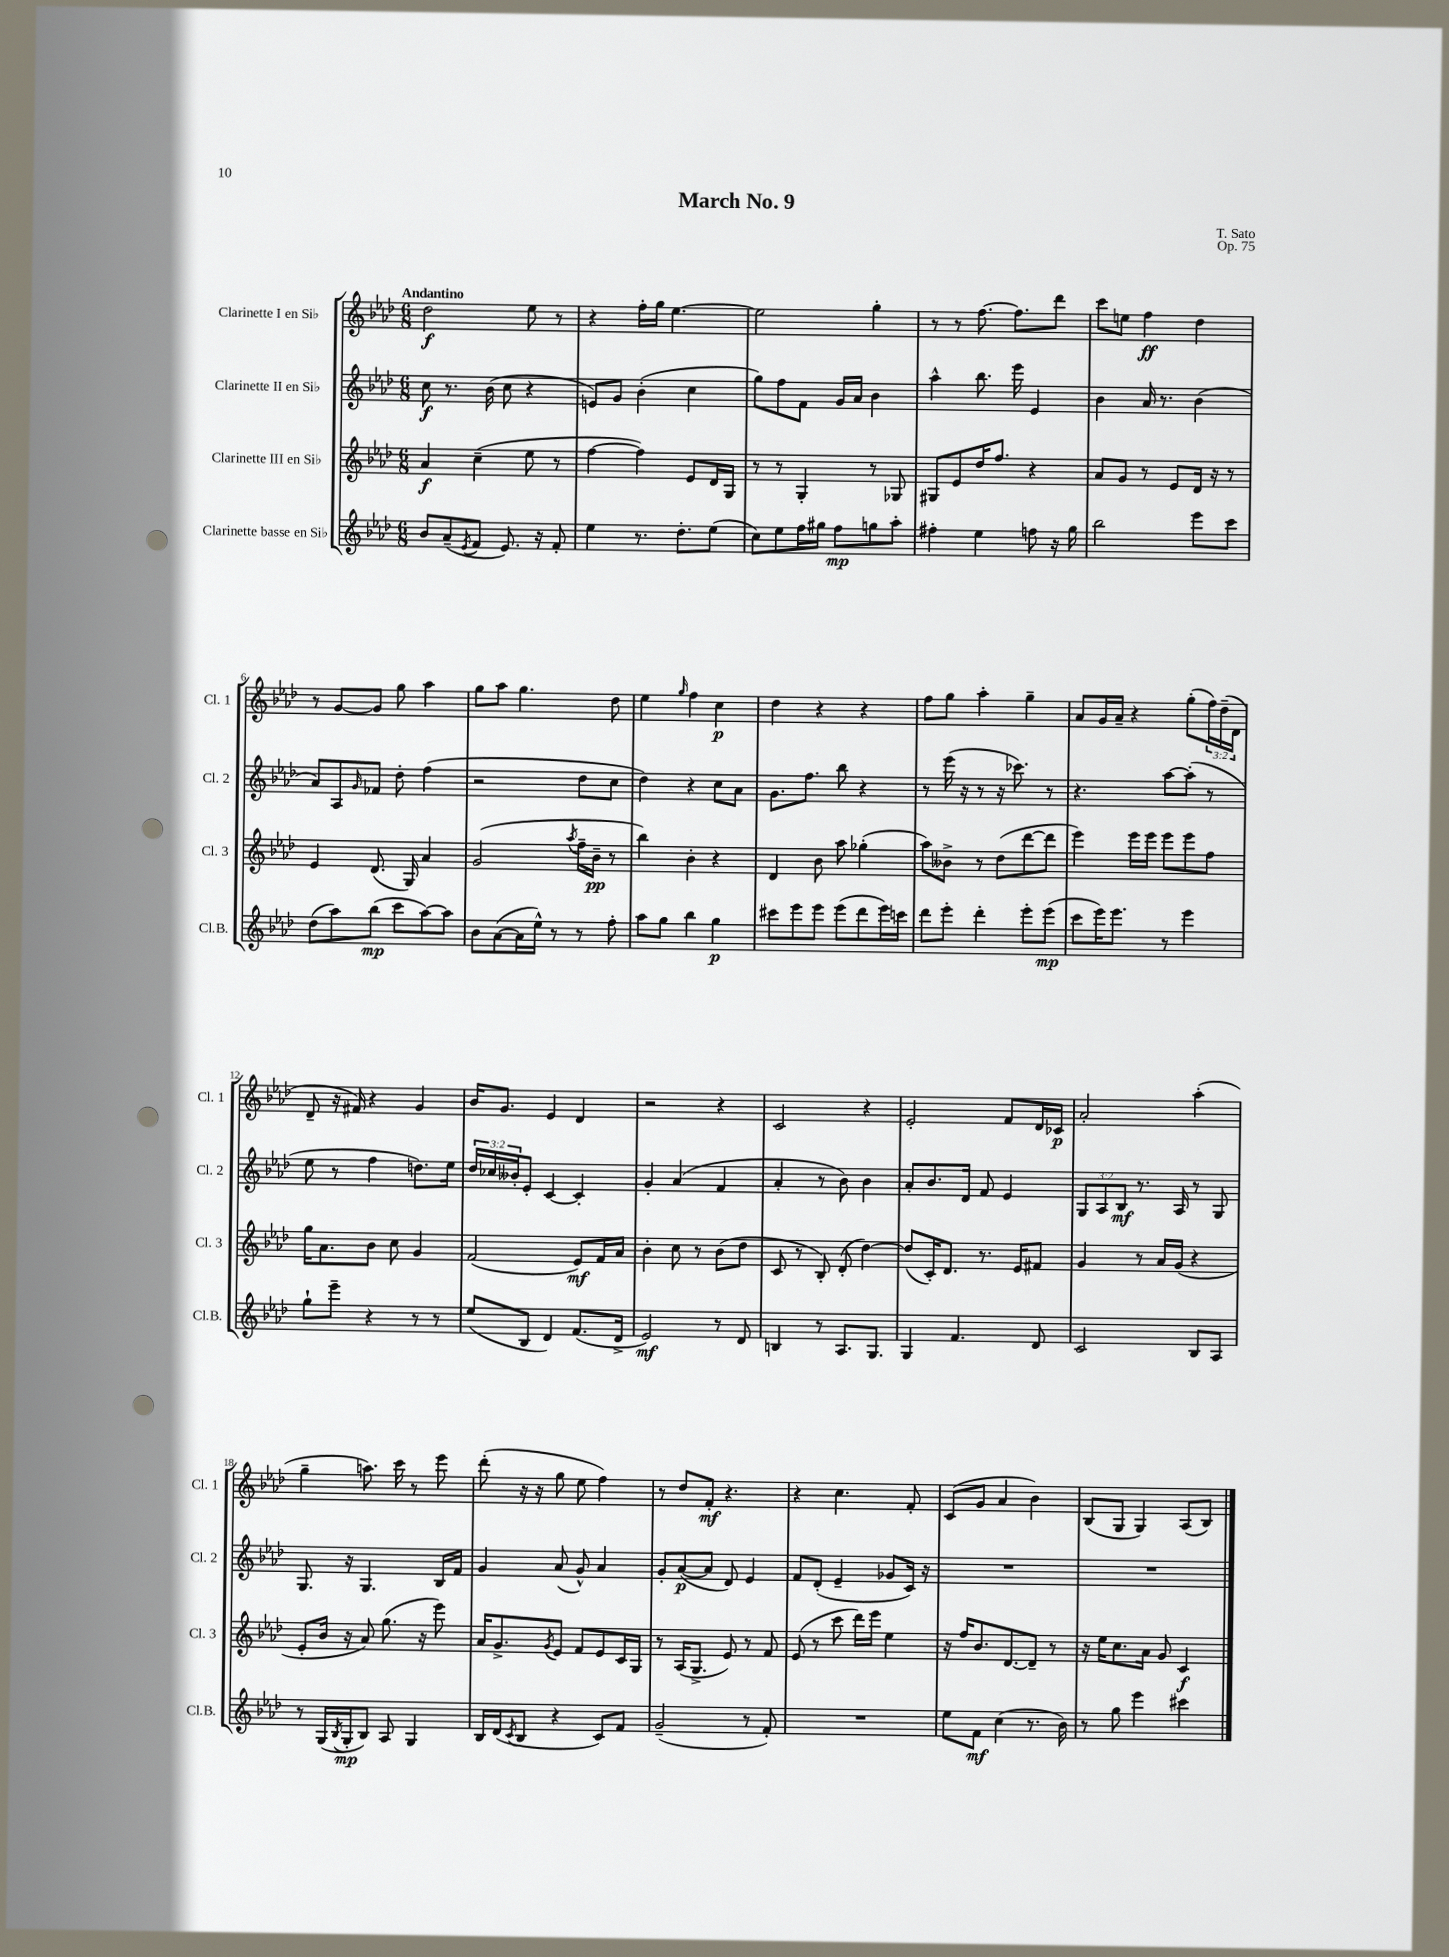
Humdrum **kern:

**kern	**kern	**kern	**kern
*staff4	*staff3	*staff2	*staff1
*clefG2	*clefG2	*clefG2	*clefG2
*k[b-e-a-d-]	*k[b-e-a-d-]	*k[b-e-a-d-]	*k[b-e-a-d-]
*M6/8	*M6/8	*M6/8	*M6/8
8b-/L	4a-/	8cc\	2dd-\
(8a-~/	.	8.r	.
8qe-/	.	.	.
8f/J	(4cc~\	.	.
.	.	(16b-\	.
8.e-/)	.	8cc\	.
.	8ee-\	4r	8ee-\
16r	.	.	.
8f'/	8r	.	8r
=	=	=	=
4ee-\	[4ff\	8e/L)	4r
.	.	8g/J	.
8.r	4ff\])	(4b-'\	16ff'\LL
.	.	.	16gg\JJ
.	.	.	[4.ee-\
8.dd-'\L	.	.	.
.	8e-/L	4cc\	.
(8ee-\J	16d-/L	.	.
.	16G/JJ	.	.
=	=	=	=
8cc\L)	8r	8gg\L)	2ee-\]
8ee-\	8r	8ff\	.
16ff\L	4G'/	8f\J	.
16gg#\JJ	.	.	.
8ff\L	.	16g/LL	.
.	.	16a-/JJ	.
8gg\	8r	4b-\	4gg'\
8aa-'\J	8G-/	.	.
=	=	=	=
4ff#'\	8G#/L	4aa-^^\	8r
.	8e-/	.	8r
4ee-\	16dd-/K	8.bb-\	[8.ff\
.	8.ff/J	.	.
.	.	16eee-\	8.ff\]L
8ff\	4r	4e-/	.
16r	.	.	8ddd-\J
16gg\	.	.	.
=	=	=	=
2bb-\	8a-/L	4b-\	8ccc\L
.	8g/J	.	8ee\J
.	8r	16a-/	4ff\
.	.	8.r	.
.	8e-/L	.	.
8eee-\L	16d-/Jk	(4b-\	4dd-\
.	16r	.	.
8ccc\J	8r	.	.
=	=	=	=
(8dd-\L	4e-/	8a-/L)	8r
8aa-\)	.	8A-/	[8g/L
.	.	16qqg/	.
(8bb-\J	(8.d-/	8f-/J	8g/]J
8ccc\L	.	8dd-'\	8gg\
.	16G/)	.	.
[8aa-\)	4a-/	(4ff\	4aa-\
8aa-\]J	.	.	.
=	=	=	=
8b-\L	(2g/	2r	8gg\L
([8a-\	.	.	8aa-\J
16a-\]L	.	.	4.gg\
16ee-^^\JJ)	.	.	.
8r	.	.	.
.	8qaa-/	.	.
8r	16ff~\LL	8dd-\L	.
.	16b-~\JJ	.	.
8ff'\	8r	8cc\J	8dd-\
=	=	=	=
8aa-\L	4bb-\)	4dd-\)	4ee-\
8gg\J	.	.	.
.	.	.	16qqgg/
4bb-\	4b-'\	4r	4ff\
4gg\	4r	8cc\L	4cc\
.	.	8a-\J	.
=	=	=	=
8ccc#\L	4d-/	8.g\L	4dd-\
8eee-\	.	.	.
.	.	8.ff\J	.
8eee-\J	8b-\	.	4r
(8eee-\L	8aa-\	8bb-\	.
8ddd-\	(4gg-'\	4r	4r
16eee-\L)	.	.	.
16ccc\JJ	.	.	.
=	=	=	=
8ddd-\L	8aa-\L)	8r	8ff\L
8eee-'\J	8b--^\J	(16eee-\	8gg\J
.	.	16r	.
4ddd-'\	8r	8r	4aa-'\
.	(8dd-\L	16r	.
.	.	8.ccc-\)	.
8eee-'\L	[8ddd-\	.	4gg~\
(8eee-\J	8ddd-\]J	8r	.
=	=	=	=
8ccc\L	4eee-\)	4.r	8a-/L
16eee-\K)	.	.	16g/L
8.eee-\J	.	.	16a-~/JJ
.	16eee-\LL	.	4r
.	16eee-\JJ	.	.
8r	8eee-\L	[8aa-\L	.
4eee-\	8eee-\	(8aa-'\]J	(8gg'\L
.	8ff\J	8r	24ff\L)
.	.	.	(24dd-~\
.	.	.	24d-\JJ
=	=	=	=
8gg`\L	16gg\LK	8ee-\	8d-~/
.	8.a-\	.	.
8eee-~\J	.	8r	16r
.	.	.	16f#/)
4r	8b-\J	4ff\	4r
.	8cc\	.	.
8r	4g/	8.dd\L)	4g/
8r	.	.	.
.	.	16ee-\Jk	.
=	=	=	=
(8ee-/L	(2f/	24dd-/LL	16b-/LK
.	.	24cc-/	.
.	.	.	8.g/J
.	.	24b--'/J	.
8B-/J	.	8e-'/J	.
4d-/)	.	[4c/	4e-/
(8.f/L	8e-/L)	4c'/]	4d-/
.	16f/L	.	.
16d-^/Jk	16a-/JJ	.	.
=	=	=	=
2e-/)	4b-'\	4g'/	2r
.	8cc\	(4a-/	.
.	8r	.	.
8r	(8b-\L	4f/	4r
8d-/	8dd-\J	.	.
=	=	=	=
4B/	8c/	4a-'/	2c/
.	8r	.	.
8r	8B-'/)	8r	.
8.A-/L	(8d-'/	8b-\)	.
.	[4dd-\)	4b-\	4r
8.G/J	.	.	.
=	=	=	=
4G/	(8dd-/]L	8a-'/L	2e-'/
.	16c'/K)	8.b-/	.
.	8.d-/J	.	.
4.f/	.	.	.
.	.	16d-/Jk	.
.	8.r	8f/	.
.	.	4e-/	8f/L
.	16e-/LK	.	.
8d-/	8f#/J	.	16d-/L
.	.	.	16c-/JJ
=	=	=	=
2c/	4g/	12G/L	2a-'/
.	.	12A-/	.
.	.	12B-/J	.
.	8r	8.r	.
.	16a-/LL	.	.
.	(16g/JJ	16A-/	.
8B-/L	4r	8r	(4aa-'\
8A-/J	.	8G/	.
=	=	=	=
8r	8e-'/L	8.G/	4gg~\
(16G/LL	16b-/Jk	.	.
8qB-/	.	.	.
16G'/J	16r	16r	.
8B-/J)	8a-/)	4.G/	8.aa\)
8A-/	(8.gg\	.	.
.	.	.	16ccc\
4G/	.	.	8r
.	16r	.	.
.	8eee-\)	16B-/LL	8eee-\
.	.	16f/JJ	.
=	=	=	=
16B-/LL	16a-/LK	4g/	(8ddd-'\
(16d-/J	8.g^/	.	.
8qc/	.	.	.
8B-/J	.	.	16r
.	.	.	16r
.	8qg/	.	.
4r	8e-/J	(8a-/	8gg\
.	8f/L	8g^^/)	8ee-\
8c/L)	8e-/	4a-/	4ff\)
8f/J	16c/L	.	.
.	16G/JJ	.	.
=	=	=	=
(2g~/	8r	8g'/L	8r
.	(16A-/LK	([8a-/	8dd-/L
.	8.G^/J	.	.
.	.	8a-/]J	8f'/J
.	8e-/)	8d-/)	4.r
8r	8r	4e-/	.
8f'/)	8f/	.	.
=	=	=	=
2.r	(8e-/	8f/L	4r
.	8r	(8d-'/J	.
.	8ccc\	4e-~/	4.cc\
.	16ddd-\LL)	.	.
.	16eee-\JJ	.	.
.	4ee-\	8g-/L	.
.	.	16c/Jk)	8f'/
.	.	16r	.
=	=	=	=
8ee-\L	16r	2.r	(8c/L
.	16ff/LK	.	.
8f\J	8.b-/	.	8g/J
(4cc\	.	.	4a-/
.	[8.d-/	.	.
8.r	8d-~/]J	.	4b-\)
.	8r	.	.
16b-\)	.	.	.
=	=	=	=
8r	16r	2.r	(8B-/L
.	16ee-\LK	.	.
8gg\	8.cc\	.	8G/J
4eee-\	.	.	4G/)
.	16a-\Jk	.	.
.	8g/	.	.
4ccc#\	4c/	.	(8A-/L
.	.	.	8B-/J)
==	==	==	==
*-	*-	*-	*-
